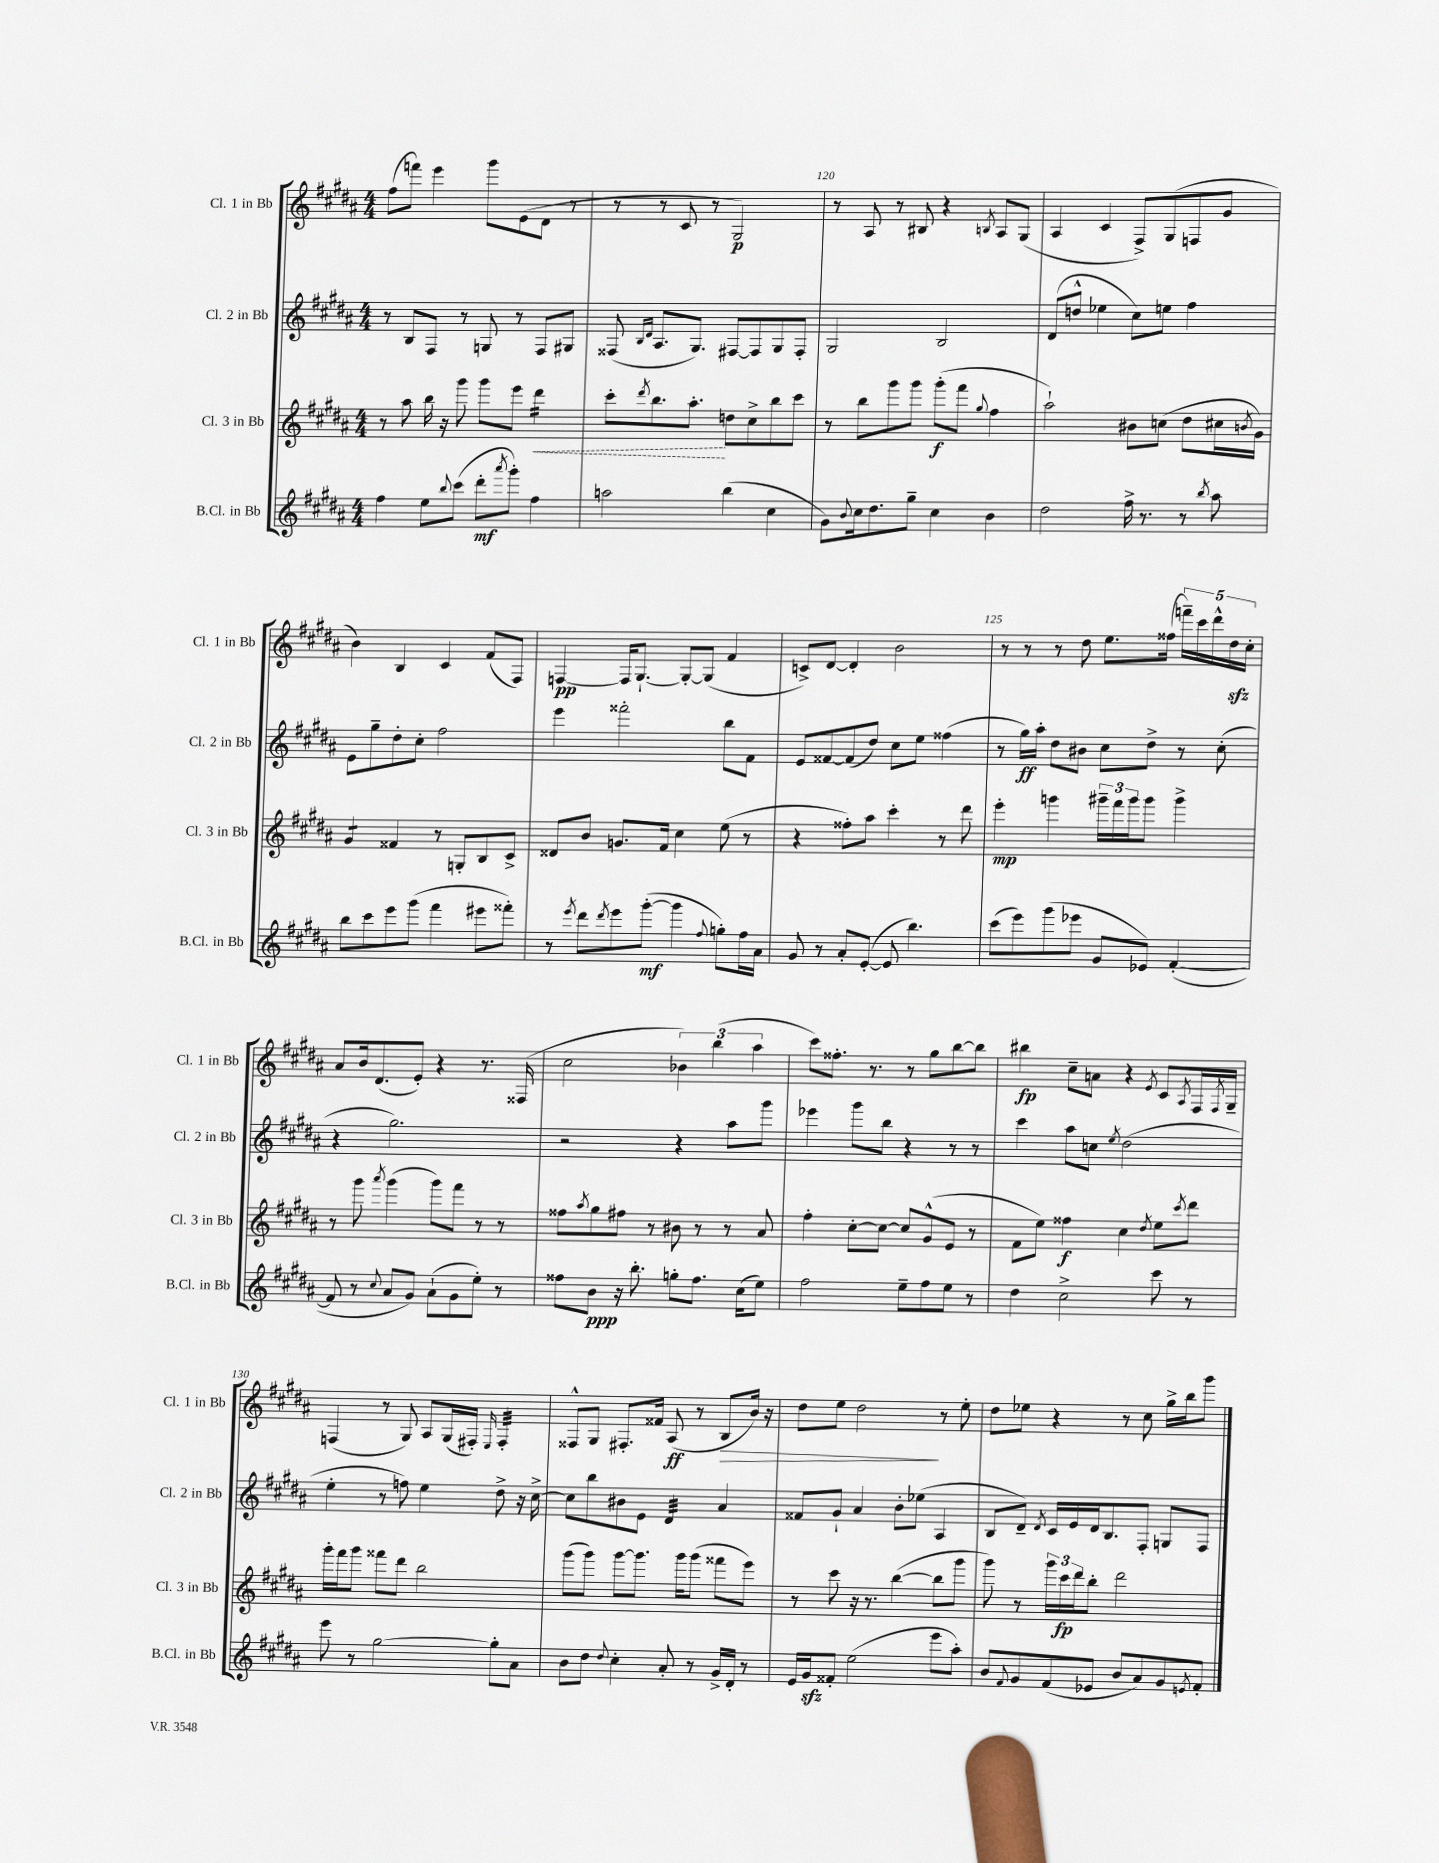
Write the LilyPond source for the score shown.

<<
\new StaffGroup <<
\new Staff = "s0" \with { instrumentName = "Cl. 1 in Bb" shortInstrumentName = "Cl. 1 in Bb" } {
    \clef treble \key b \major \numericTimeSignature \time 4/4
    fis''8( f'''8) e'''4 gis'''8 e'8( dis'8 r8 |
    r8 r8 cis'8 r8 gis2\p) |
    r8 ais8 r8 bis8 r4 \acciaccatura { b8 } ais8 gis8( |
    ais4 cis'4 fis8->) gis8( f8 gis'8 |
    b'4) b4 cis'4 fis'8( fis8) |
    f4~\pp f16 gis8.~-! gis8~-. gis8( fis'4 |
    c'8->) dis'8~ dis'4-. b'2 |
    r8 r8 r8 dis''8 e''8. fisis''16( \tuplet 5/4 { f'''16--) cis'''16 dis'''16-^ dis''16\sfz cis''16-. } |
    ais'8 b'16 dis'8.( e'8-.) r4 r8. fisis16( |
    cis''2 \tuplet 3/2 { bes'4) b''4( ais''4 } |
    cis'''8) fisis''8.-. r8. r8 gis''8 b''8~ b''8 |
    bis''4\fp cis''8-- a'8 r4 \acciaccatura { e'8 } cis'8 \acciaccatura { ais8 } fis16 \acciaccatura { fis8 } gis16-- |
    f4( r8 gis8) ais8 gis16( fis16-.) \grace { e16 } fis4:32-. |
    fisis8-^ gis8 fis8.-. fisis'16 ais8\ff( r8 b8\> b'16) r16 |
    dis''8 e''8 dis''2\! r8 e''8-. |
    dis''8 ees''8 r4 r8 cis''8 gis''16-> b''16 gis'''8 \bar "|." |
}
\new Staff = "s1" \with { instrumentName = "Cl. 2 in Bb" shortInstrumentName = "Cl. 2 in Bb" } {
    \clef treble \key b \major \numericTimeSignature \time 4/4
    r8 b8 fis8 r8 g8 r8 fis8 gis8 |
    fisis8( \grace { b16 dis'16 } ais8. gis8.) fis8~ fis8 gis8 fis8-. |
    gis2 b2 |
    dis'8( d''8-^ ees''4 cis''8) e''8 fis''4 |
    e'8 gis''8-- dis''8-. cis''8-. fis''2 |
    e'''4 fisis'''2-. b''8 fis'8 |
    e'8 fisis'8~ fisis'8( dis''8) cis''8 e''8 fisis''4( |
    r8 gis''16\ff) ais''16-. dis''8 bis'8 cis''8 dis''8-> r8 cis''8-.( |
    r4 gis''2.) |
    r2 r4 ais''8 gis'''8 |
    ees'''4 gis'''8 b''8 r4 r8 r8 |
    cis'''4 ais''8 c''8 \acciaccatura { e''8 } dis''2( |
    e''4-. r8 f''8) e''4 dis''8-> r16 cis''16~-> |
    cis''8 b''8 bis'8 e'8 dis'4:32 ais'4 |
    fisis'8 gis'8-! ais'4 b'8-. ees''8( ais4 |
    b8 dis'8--) \acciaccatura { dis'8 } cis'16 e'16 dis'16 b8. fis8-. g8 fis8 \bar "|." |
}
\new Staff = "s2" \with { instrumentName = "Cl. 3 in Bb" shortInstrumentName = "Cl. 3 in Bb" } {
    \clef treble \key b \major \numericTimeSignature \time 4/4
    r8 ais''8 b''16 r16 gis'''8 gis'''8 e'''8 \once \override Hairpin.style = #'dashed-line dis'''4:16\< |
    cis'''8-. \acciaccatura { dis'''8 } b''8. ais''8.-.\! d''8 cis''8-> b''8 cis'''8 |
    r8 b''8 gis'''8 gis'''8 gis'''8-.\f( fis'''8 \appoggiatura { gis''8 } fis''4 |
    ais''2-!) bis'8 c''8( dis''8 cis''16 \acciaccatura { b'8 } gis'16) |
    gis'4:8 fisis'4 r8 g8-. b8 cis'8-> |
    disis'8 b'8 g'8. fis'16 cis''4 e''8( r8 |
    r4 fisis''8-.) ais''8 cis'''4-. r8 dis'''8 |
    e'''4-.\mp g'''4 \tuplet 3/2 { gis'''16-- fis'''16 gis'''16 } gis'''8 gis'''4-> |
    r8 gis'''8 \acciaccatura { ais'''8 } gis'''4( gis'''8) fis'''8 r8 r8 |
    fisis''8 \acciaccatura { ais''8 } gis''8 fis''8 r8 bis'8 r8 r8 ais'8 |
    fis''4-. cis''8~-. cis''8~ cis''8 gis'8-^( e'8 r8 |
    fis'8 e''8) fisis''4\f cis''4 \acciaccatura { dis''8 } e''8 \acciaccatura { cis'''8 } dis'''8 |
    gis'''16-. fis'''16 gis'''8 fisis'''8 dis'''8 b''2 |
    gis'''8( gis'''8) gis'''8~ gis'''8. gis'''16 gis'''8( fisis'''8 e'''8) |
    r8 cis'''8 r16 r8. b''4~( b''8 gis'''8 |
    gis'''8) r8 \tuplet 3/2 { gis'''16 cis'''16\fp dis'''16 } b''8-. dis'''2 \bar "|." |
}
\new Staff = "s3" \with { instrumentName = "B.Cl. in Bb" shortInstrumentName = "B.Cl. in Bb" } {
    \clef treble \key b \major \numericTimeSignature \time 4/4
    fis''4 e''8 \appoggiatura { b''8 } cis'''8( dis'''8-.\mf \acciaccatura { ais'''8 } gis'''8-.) fis''4 |
    a''2 b''4( cis''4 |
    gis'8) \appoggiatura { b'8 } cis''16 dis''8. gis''8-- cis''4 b'4 |
    dis''2 fis''16-> r8. r8 \acciaccatura { b''8 } ais''8 |
    b''8 cis'''8 e'''8 gis'''8( fis'''4 eis'''8 fisis'''8-.) |
    r8 \acciaccatura { e'''8 } dis'''8 \acciaccatura { dis'''8 } e'''8 gis'''8~-.\mf( gis'''4 \appoggiatura { fis''8 } g''8-.) fis''16 ais'16 |
    gis'8 r8 ais'8-. e'8~-.( e'8 b''4.) |
    cis'''8( e'''8) gis'''8( ees'''8 gis'8 ees'8) fis'4~-.( |
    fis'8 r8 \appoggiatura { cis''8 } ais'8 gis'8) ais'8-!( gis'8 e''8-.) r8 |
    fisis''8 b'8\ppp r16 b''8.-. g''8-. fisis''8. cis''16( e''8) |
    fis''2 e''8-- fis''8 e''8 r8 |
    dis''4 cis''2-> cis'''8 r8 |
    e'''8 r8 gis''2~ gis''8-. ais'8 |
    b'8 dis''8 \appoggiatura { dis''8 } cis''4-. ais'8-. r8 gis'16-> dis'16-. r8 |
    e'16 gis'16\sfz fisis'8-. e''2( e'''8 ais''8-.) |
    b'8 \appoggiatura { fis'8 } gis'8 fis'8( ees'8 b'8 ais'8) gis'8 \acciaccatura { e'8 } fis'8-. \bar "|." |
}
>>
>>
\layout { \context { \Score currentBarNumber = #118 \override BarNumber.break-visibility = ##(#f #t #t) barNumberVisibility = #(every-nth-bar-number-visible 5) } }
